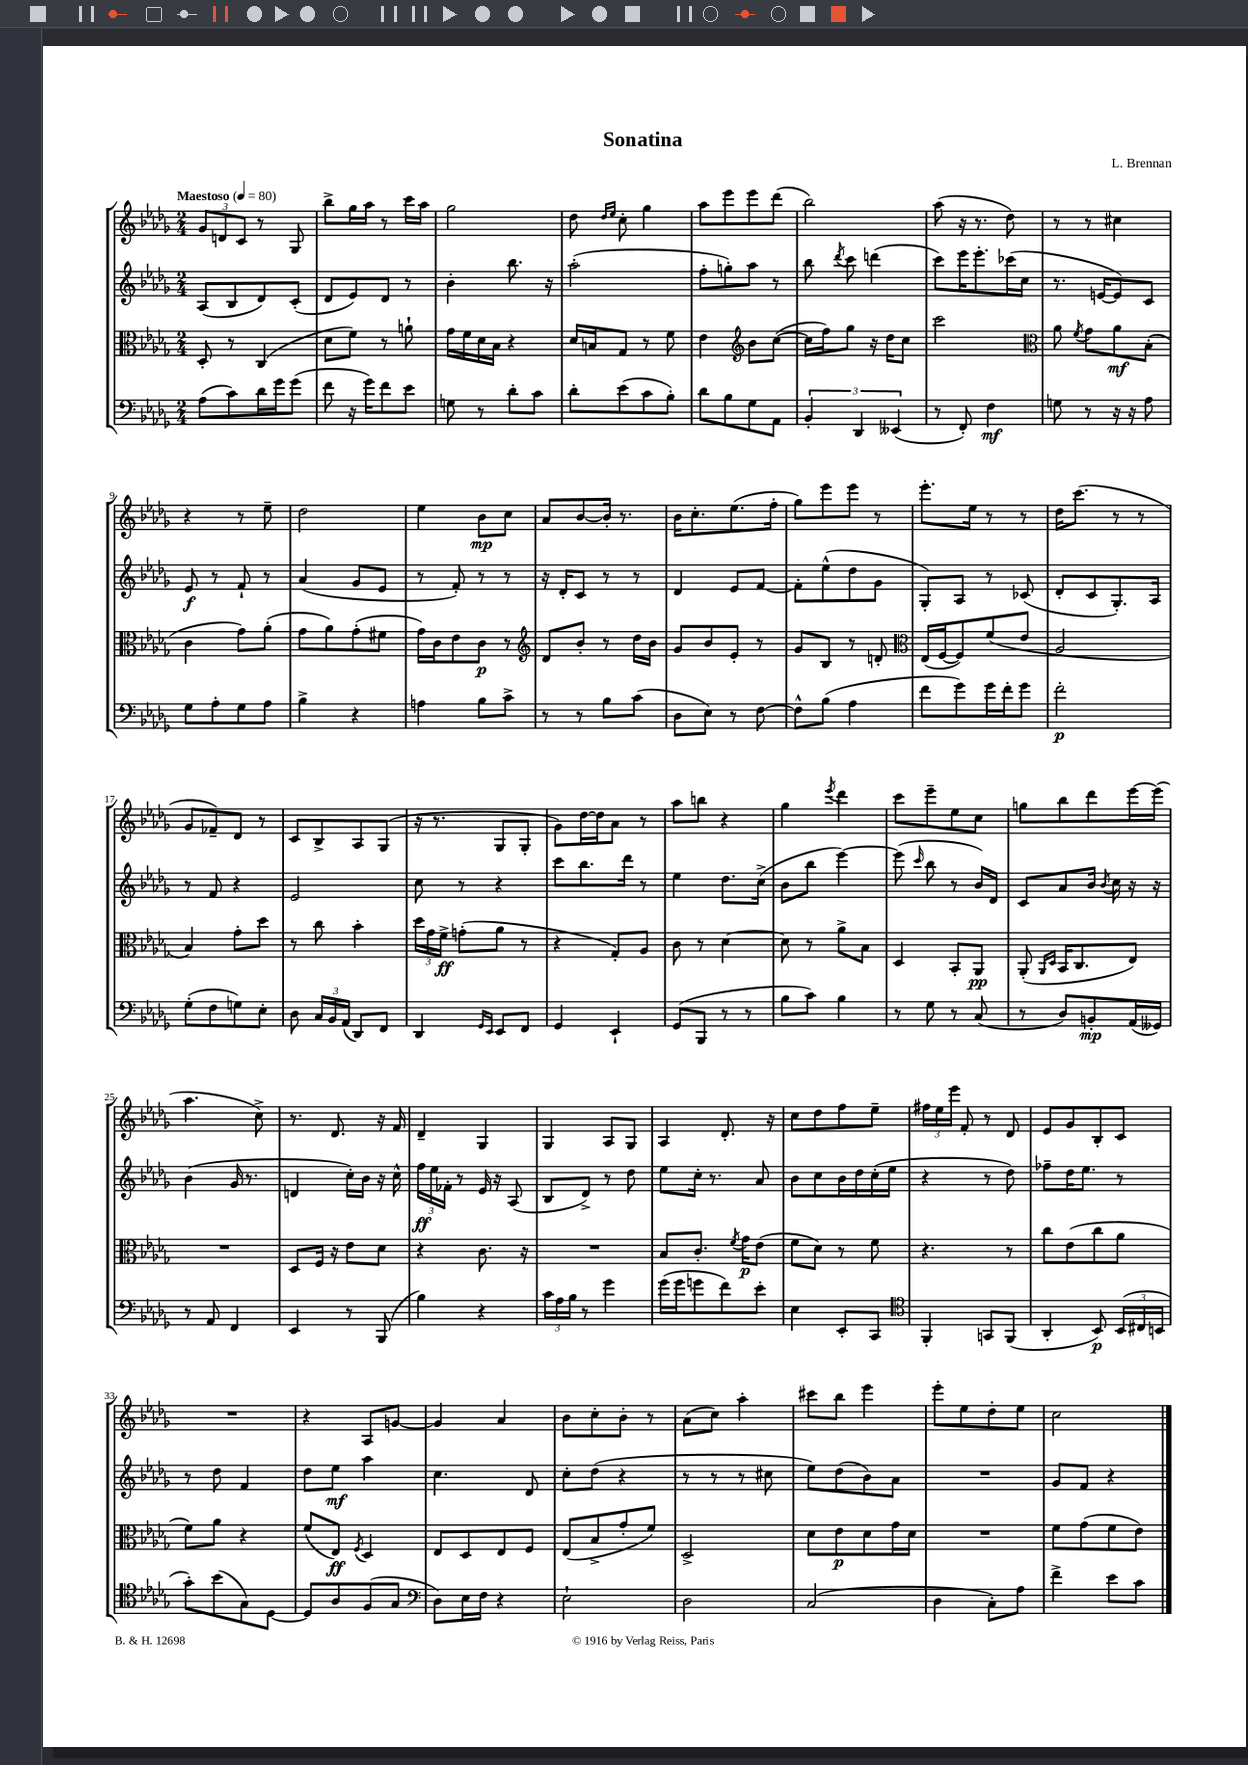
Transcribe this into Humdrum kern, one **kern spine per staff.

**kern	**kern	**kern	**kern
*staff4	*staff3	*staff2	*staff1
*clefF4	*clefC3	*clefG2	*clefG2
*k[b-e-a-d-g-]	*k[b-e-a-d-g-]	*k[b-e-a-d-g-]	*k[b-e-a-d-g-]
*M2/4	*M2/4	*M2/4	*M2/4
*MM80	*MM80	*MM80	*MM80
(8A-	8D-'	(8A-	12g-
.	.	.	12d
8c)	8r	8B-	.
.	.	.	12c
16d-	(4C	8d-)	8r
16g-	.	.	.
(8g-	.	(8c'	8G-
=	=	=	=
8f	8d-	8d-	8bb-^
16r	8f)	8e-)	16gg-
16g-)	.	.	16aa-
8f	8r	8d-	8r
8e-	8a`	8r	16ccc
.	.	.	16aa-
=	=	=	=
8G	16g-	4b-'	2gg-
.	16f	.	.
8r	16d-	.	.
.	16B-	.	.
8d-'	4r	8.bb-	.
8c	.	.	.
.	.	16r	.
=	=	=	=
8d-'	16d-	(2aa-'	8dd-
.	16B	.	.
.	.	.	16qqdd-
.	.	.	16qqee-
(8e-	8G-	.	8cc'
8c	8r	.	4gg-
8B-')	8f	.	.
=	=	=	=
8d-	4e-	8ff'	8aa-
8B-	.	8gg')	8eee-
*	*clefG2	*	*
8G-	8b-	8aa-	8eee-
8AA-	([8cc	8r	(8ddd-
=	=	=	=
6BB-'	16cc]	8bb-	2bb-)
.	16ff)	.	.
.	.	8qddd-	.
.	8gg-	8ccc	.
6DD-	.	.	.
.	16r	(4ddd	.
.	16dd-	.	.
(6EE--	.	.	.
.	8cc	.	.
=	=	=	=
8r	2ccc	8ccc)	(8aa-
8FF')	.	16eee-	16r
.	.	8.eee-'	8.r
4F	.	.	.
.	.	(16ccc-	8dd-)
.	.	16cc	.
=	=	=	=
*	*clefC3	*	*
8G	8a-	8.r	8r
.	8qf	.	.
8r	8g-	.	8r
.	.	[16e	.
16r	8a-	8e])	4cc#
16r	.	.	.
8A-	(8B-'	8c	.
=	=	=	=
8G-	4c	8e-	4r
8A-'	.	8r	.
8G-	8g-)	8f`	8r
8A-	(8a-'	8r	8ee-~
=	=	=	=
4B-^	8g-	(4a-	2dd-
.	8a-)	.	.
4r	(8g-'	8g-	.
.	8f#	8e-	.
=	=	=	=
4A	16g-)	8r	4ee-
.	16c	.	.
.	8e-	8f')	.
8B-	8c	8r	8b-
8c^	8r	8r	8cc
=	=	=	=
*	*clefG2	*	*
8r	8d-	16r	8a-
.	.	16d-'	.
8r	8b-'	8c	[8b-
8B-	8r	8r	16b-']
.	.	.	8.r
(8c	16dd-	8r	.
.	16b-	.	.
=	=	=	=
8D-	8g-	4d-	16b-
.	.	.	8.cc'
8E-)	8b-	.	.
8r	8e-'	8e-	(8.ee-
[8F	8r	[8f	.
.	.	.	16ff'
=	=	=	=
8F^^]	8g-	8f']	8gg-)
(8B-	8B-	(8ee-^^	8eee-
4A-	8r	8dd-	8eee-
.	8d'	8g-	8r
=	=	=	=
*	*clefC3	*	*
8f	(16E-	8G-')	8.eee-'
.	[16F	.	.
8g-)	8F])	8A-	.
.	.	.	16ee-
16g-	(8f	8r	8r
16f'	.	.	.
8g-	8e-	(8c-	8r
=	=	=	=
2f'	2A-	8d-'	16dd-
.	.	.	(8.ccc
.	.	8c	.
.	.	8.G-')	8r
.	.	.	8r
.	.	16A-	.
=	=	=	=
(8G-'	4B-)	8r	8g-
8F	.	8f	8f-~)
8G)	8g-'	4r	8d-
8E-'	8dd-	.	8r
=	=	=	=
8D-	8r	2e-	8c
24C	8cc	.	8B-^
24BB-	.	.	.
(24AA-	.	.	.
8DD-)	4b-'	.	8A-
8FF	.	.	(8G-
=	=	=	=
4DD-	24dd-	8cc	16r
.	24g-	.	.
.	.	.	8.r
.	24f^	.	.
.	(8g'	8r	.
16qqGG-	.	.	.
16qqEE-	.	.	.
8EE-	8a-	4r	8G-
8FF	8r	.	8G-'
=	=	=	=
4GG-	4r	8ccc	8g-)
.	.	8.bb-	[16dd-
.	.	.	16dd-]
4EE-`	8G-')	.	8a-
.	.	16ddd-	.
.	8A-	8r	8r
=	=	=	=
(8GG-	8c	4ee-	8aa-
8BBB-	8r	.	8bb
8r	[4d-	8.dd-	4r
8r	.	.	.
.	.	(16cc^	.
=	=	=	=
8B-	8d-]	8b-	4gg-
8c)	8r	8bb-	.
.	.	.	8qeee-
4B-	8a-^	[4eee-)	4ddd-
.	8B-	.	.
=	=	=	=
8r	4D-	(8eee-]	8ccc
.	.	16qqccc	.
8G-	.	8bb-	8eee-~
8r	8BB-'	8r	8ee-
(8C	8AA-	16b-)	8cc
.	.	16d-	.
=	=	=	=
8r	(8AA-'	8c	8gg
.	16qqAA-	.	.
.	16qqD-	.	.
8D-)	16BB-	8a-	8bb-
.	8.C	.	.
8BB'	.	16b-	8ddd-
.	.	8qb-	.
.	.	16cc	.
(16AA-	8E-)	16r	[16eee-
16GG--)	.	16r	(16eee-]
=	=	=	=
8r	2r	(4b-	4.aa-
8AA-	.	.	.
4FF	.	16g-	.
.	.	8.r	.
.	.	.	8cc^)
=	=	=	=
4EE-	8D-	4d	8.r
.	16F	.	.
.	16r	.	8.d-
8r	8e-	16cc')	.
.	.	16b-	.
(8BBB-	8d-	16r	16r
.	.	16cc^^	16f
=	=	=	=
4B-)	4r	24ff	4d-~
.	.	24ee-	.
.	.	24f-'	.
.	.	8r	.
4r	8.c	16e-	4G-
.	.	16r	.
.	.	(8A-	.
.	16r	.	.
=	=	=	=
24c	2r	8B-	4G-
24A-	.	.	.
24B-	.	.	.
8r	.	8d-^)	.
4g-	.	8r	8A-
.	.	8dd-	8G-
=	=	=	=
(16g-	8B-	8ee-	4A-
16g-	.	.	.
8g	8.c'	16cc'	.
.	.	8.r	.
8f)	.	.	8.d-'
.	8qf	.	.
.	16g-	.	.
8e-'	(8e-	8a-	.
.	.	.	16r
=	=	=	=
4E-	8f	8b-	8cc
.	8d-)	8cc	8dd-
8EE-'	8r	16b-	8ff
.	.	16dd-	.
8CC	8f	(16cc'	8ee-~
.	.	16ee-	.
=	=	=	=
*clefC4	*	*	*
4FF'	4.r	4r	24ff#
.	.	.	24ee-
.	.	.	24eee-
.	.	.	8f'
8GG	.	8r	8r
(8FF	8r	8dd-)	8d-
=	=	=	=
4AA-'	8cc	8ff-~	8e-
.	(8e-	16dd-	8g-
.	.	8.ee-	.
8BB-)	8cc	.	8B-'
(24BB-	8a-	8r	8c
24C#	.	.	.
24BB	.	.	.
=	=	=	=
8g-')	8f)	8r	2r
(8b-	8a-	8dd-	.
8G-)	4r	4f	.
[8D-	.	.	.
=	=	=	=
8D-]	(8f	8dd-	4r
8A-	8E-)	8ee-	.
.	8qF	.	.
(8F	4D-	4aa-	8A-
8G-	.	.	[8g
=	=	=	=
*clefF4	*	*	*
8D-)	8E-	4.cc	4g]
16E-	8D-	.	.
16F	.	.	.
4r	8E-	.	4a-
.	8F	8d-	.
=	=	=	=
2E-`	(8E-	8cc'	8b-
.	8B-^	(8dd-	8cc'
.	8g-'	4r	8b-'
.	8f)	.	8r
=	=	=	=
2D-	2D-^	8r	(8a-
.	.	8r	8cc)
.	.	8r	4aa-'
.	.	8cc#	.
=	=	=	=
(2C	8d-	8ee-)	8ccc#
.	8e-	(8dd-	8bb-
.	8d-	8b-)	4eee-
.	16g-	8a-	.
.	16d-	.	.
=	=	=	=
4D-	2r	2r	8eee-'
.	.	.	8ee-
8C')	.	.	8dd-'
8A-	.	.	8ee-
=	=	=	=
4f^	8f	8g-	2cc
.	(8g-	8f	.
8e-	8f	4r	.
8c	8e-)	.	.
==	==	==	==
*-	*-	*-	*-
